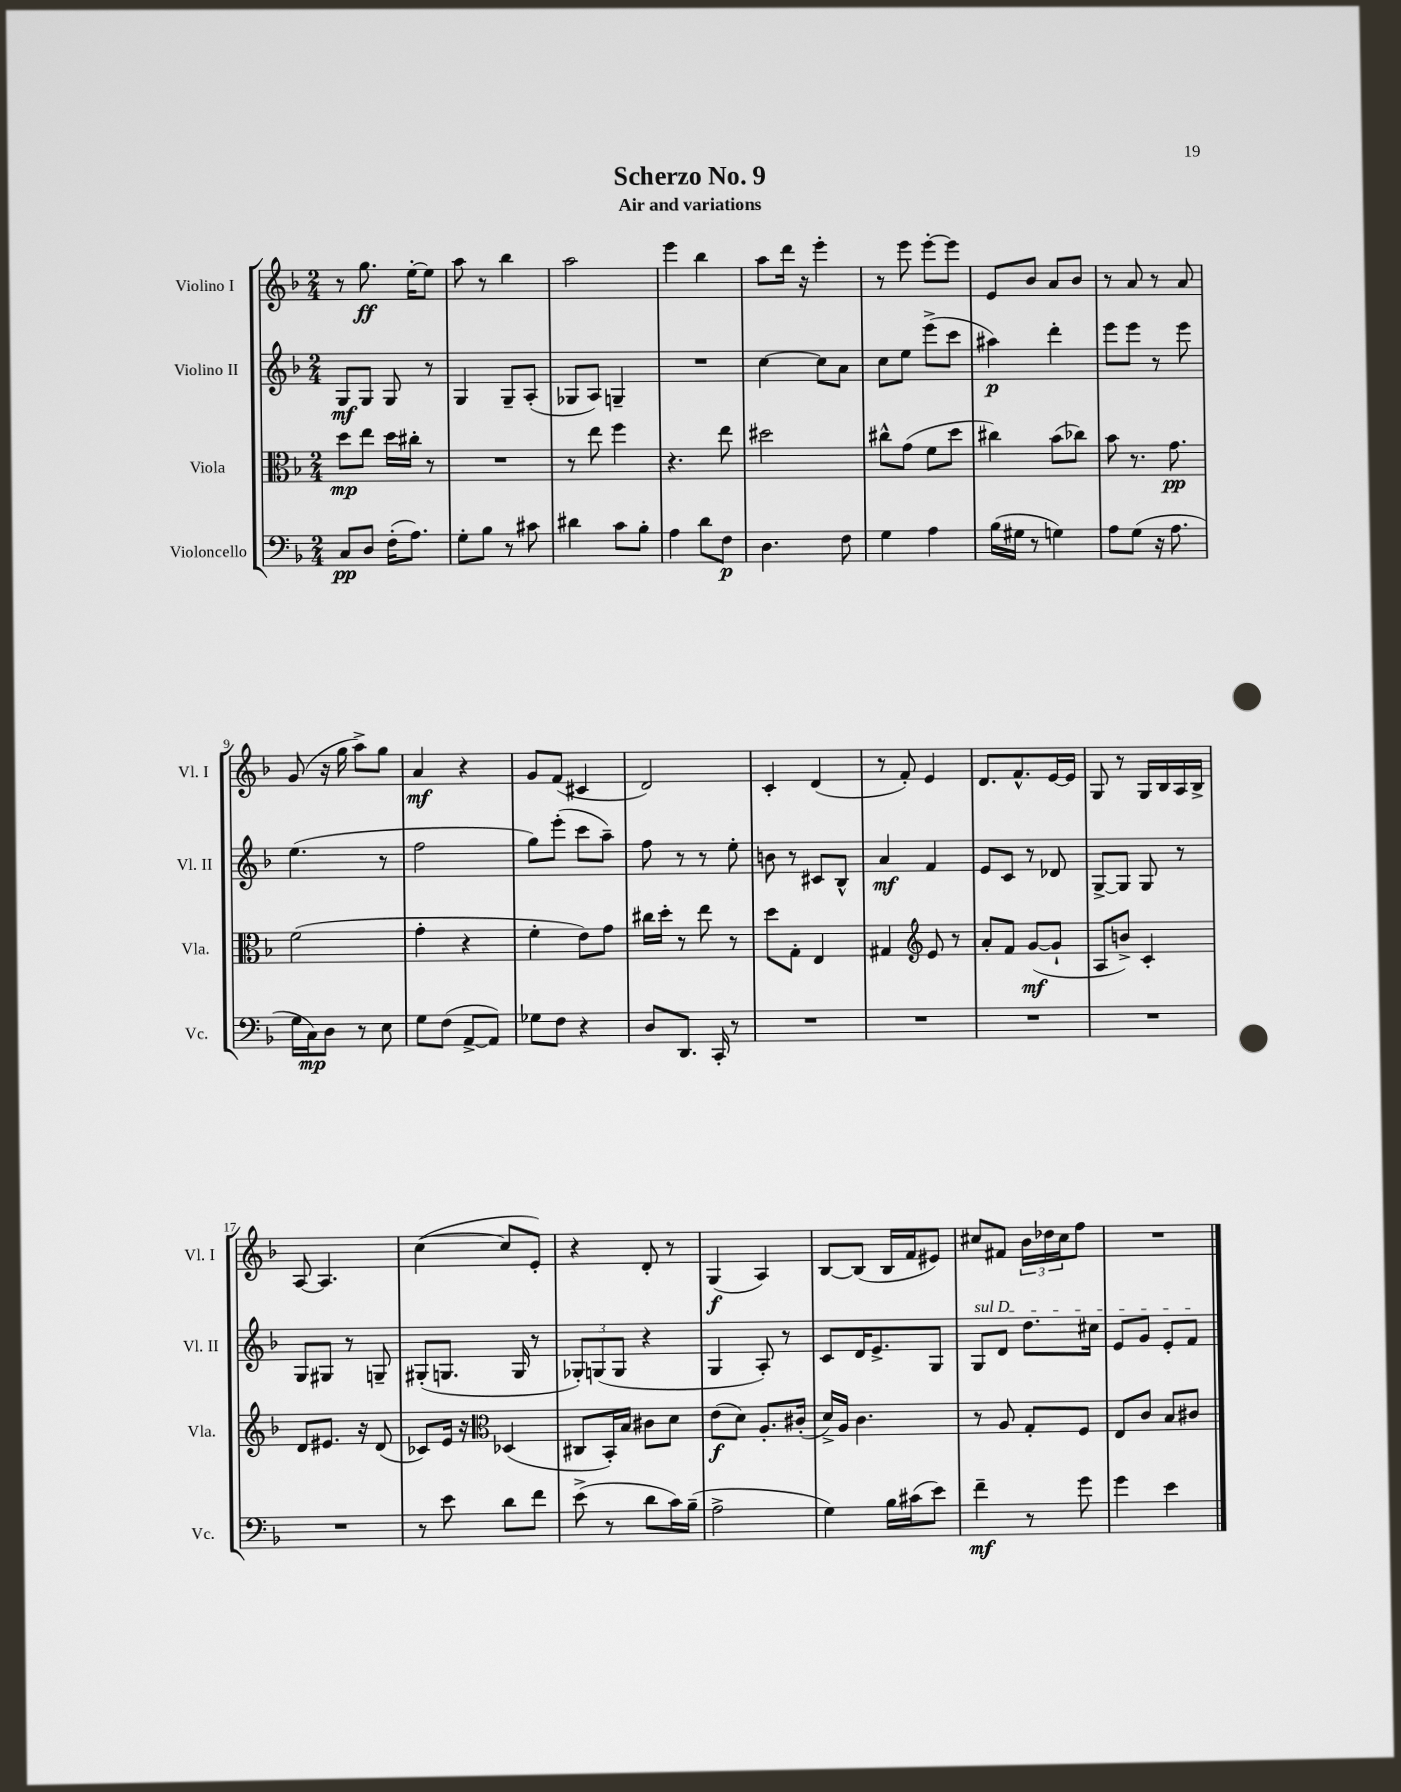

**kern	**kern	**kern	**kern
*staff4	*staff3	*staff2	*staff1
*clefF4	*clefC3	*clefG2	*clefG2
*k[b-]	*k[b-]	*k[b-]	*k[b-]
*M2/4	*M2/4	*M2/4	*M2/4
8C	8dd	8G	8r
8D	8ee	8G	8.gg
(16F'	16dd	8G	.
8.A)	16cc#'	.	[16ee'
.	8r	8r	8ee]
=	=	=	=
8G'	2r	4G	8aa
8B-	.	.	8r
8r	.	8G~	4bb-
8c#	.	(8A'	.
=	=	=	=
4d#	8r	8G-	2aa
.	8ee	8A)	.
8c	4ff	4G~	.
8B-'	.	.	.
=	=	=	=
4A	4.r	2r	4eee
8d	.	.	4bb-
8F	8ee	.	.
=	=	=	=
4.D	2dd#	[4cc	8aa
.	.	.	16ddd
.	.	.	16r
.	.	8cc]	4eee'
8F	.	8a	.
=	=	=	=
4G	8cc#^^	8cc	8r
.	(8g	8ee	8eee
4A	8f	(8eee^	[8eee'
.	8dd	8ccc	8eee]
=	=	=	=
(16B-	4cc#)	4aa#)	8e
16G#	.	.	.
8r	.	.	8b-
4G)	(8b-	4ddd'	8a
.	8cc-)	.	8b-
=	=	=	=
8A	8b-	8eee	8r
(8G	8.r	8eee	8a
16r	.	8r	8r
8.A	8.g	.	.
.	.	8eee	8a
=	=	=	=
16G	(2f	(4.ee	(8g
16C)	.	.	.
8D	.	.	16r
.	.	.	16gg
8r	.	.	8aa^)
8E	.	8r	8gg
=	=	=	=
8G	4g'	2ff	4a
(8F	.	.	.
[8AA^	4r	.	4r
8AA])	.	.	.
=	=	=	=
8G-	4f'	8gg)	8g
8F	.	(8eee'	(8f
4r	8e)	8ccc	4c#
.	8g	8aa~)	.
=	=	=	=
8D	16cc#	8ff	2d)
.	16dd'	.	.
8.DD	8r	8r	.
.	8ee	8r	.
16CC'	.	.	.
8r	8r	8ee'	.
=	=	=	=
2r	8dd	8b	4c'
.	8G'	8r	.
.	4E	8c#	(4d
.	.	8B-^^	.
=	=	=	=
2r	4G#	4a	8r
.	.	.	8f')
*	*clefG2	*	*
.	8e	4f	4e
.	8r	.	.
=	=	=	=
2r	8a'	8e	8.d
.	8f	8c	.
.	.	.	8.f^^
.	([8g	8r	.
.	8g`]	8d-	[16e
.	.	.	16e]
=	=	=	=
2r	8A	[8G^	8G
.	8b^)	8G]	8r
.	4c'	8G	16G
.	.	.	16B-
.	.	8r	16A
.	.	.	16B-^
=	=	=	=
2r	8d	8G	[8A
.	8.e#	8G#	4.A]
.	.	8r	.
.	16r	.	.
.	(8d	8G~	.
=	=	=	=
8r	8c-)	(8G#'	([4cc
8e	16e	8.G	.
.	16r	.	.
*	*clefC3	*	*
8d	(4D-	.	8cc]
.	.	16G	.
8f	.	8r	8e')
=	=	=	=
(8e^	8C#	12G-')	4r
.	.	(12G	.
8r	16BB-')	.	.
.	.	12G	.
.	16B-	.	.
8d	8c#	4r	8d'
16c)	8d	.	8r
(16B-~	.	.	.
=	=	=	=
2A^	(8e	4G	(4G
.	8d)	.	.
.	8.A'	8A')	4A)
.	.	8r	.
.	(16c#'	.	.
=	=	=	=
4G)	16d^)	8c	[8B-
.	16A	.	.
.	4.c	16d	(8B-]
.	.	8.e^	.
16B-	.	.	16B-
(16c#	.	.	16f
8e)	.	8G	8e#)
=	=	=	=
4f~	8r	8G	8cc#
.	8A	8d	8f#
8r	8G'	8.dd	24b-
.	.	.	24dd-
.	.	.	24cc#
8g	8F	.	8ff
.	.	16cc#	.
=	=	=	=
4g	8E	8e	2r
.	8c	8g	.
4e	8B-	8e'	.
.	8c#	8f	.
==	==	==	==
*-	*-	*-	*-
